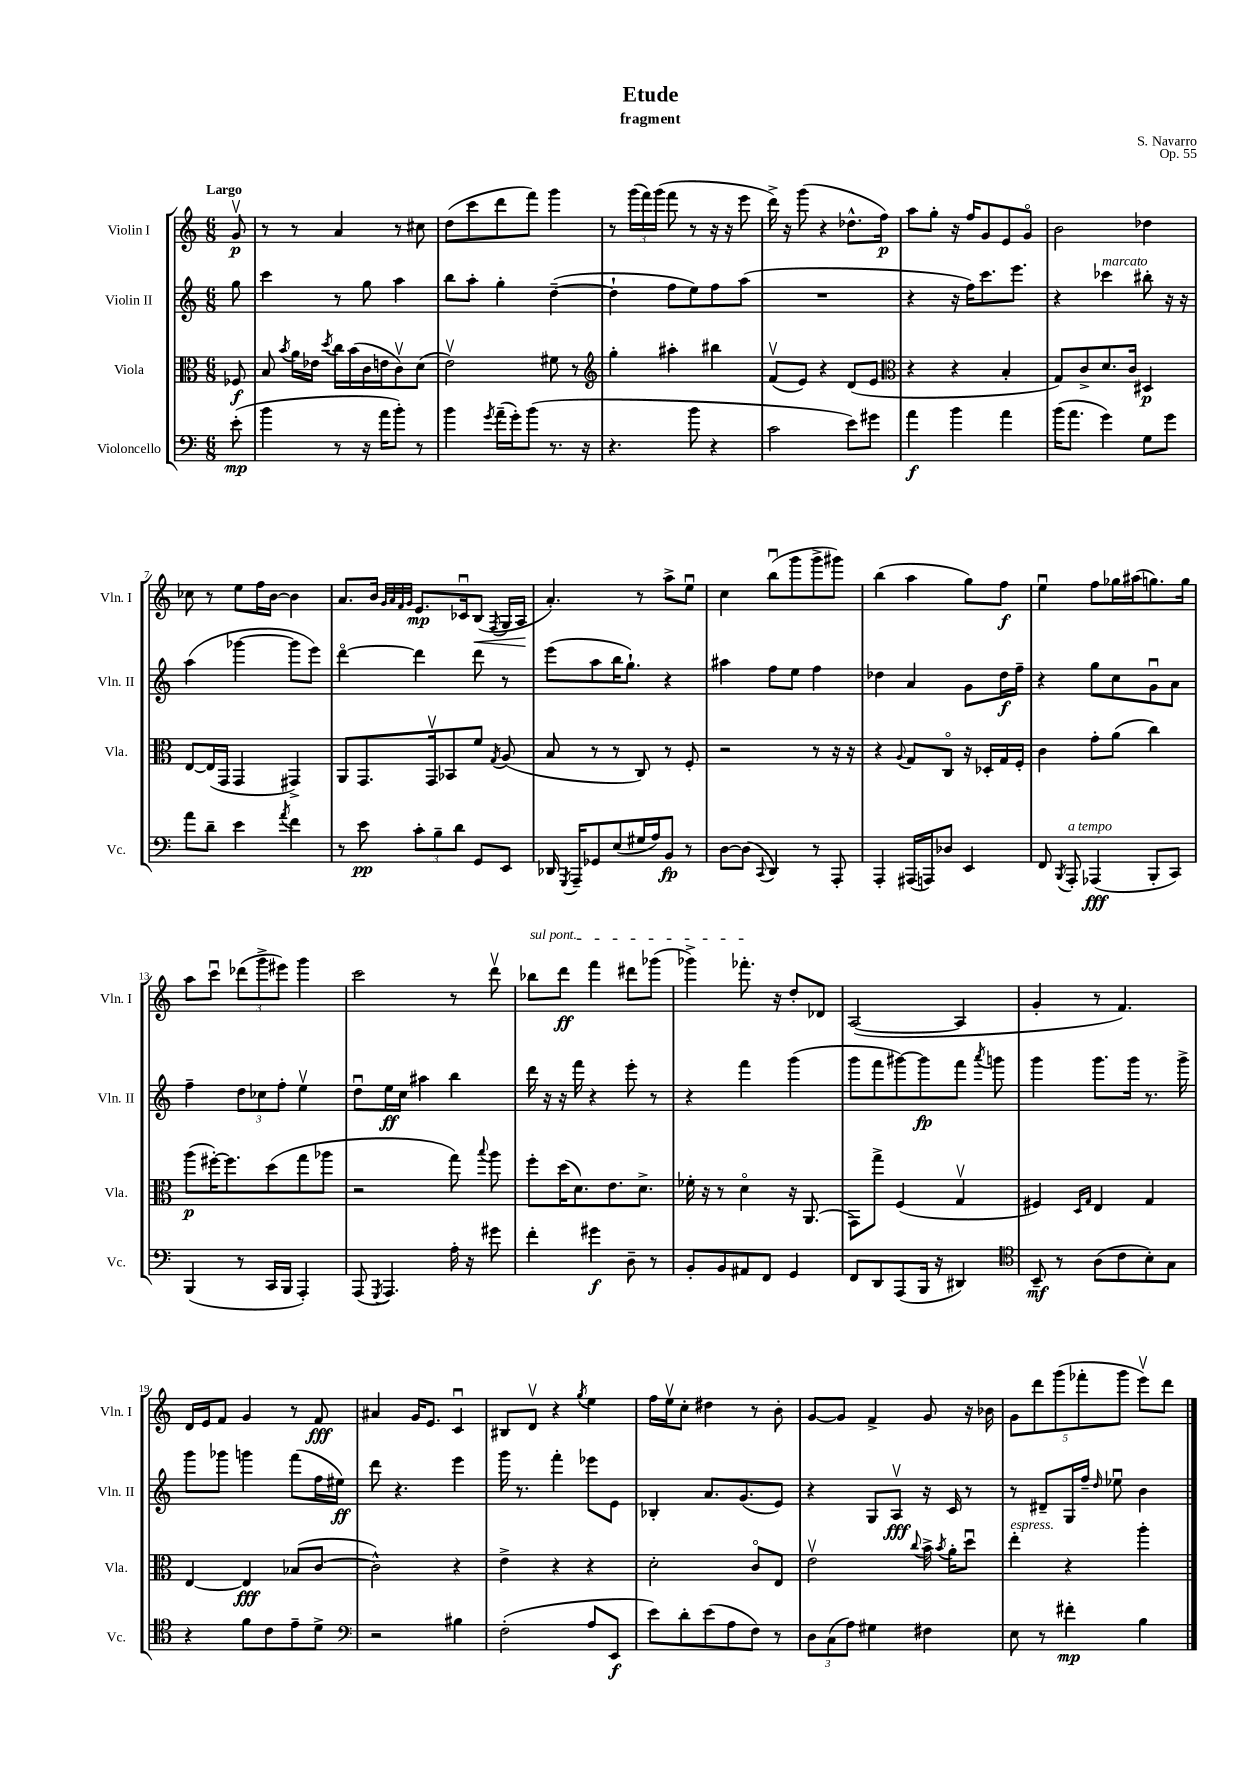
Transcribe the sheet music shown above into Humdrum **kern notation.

**kern	**kern	**kern	**kern
*staff4	*staff3	*staff2	*staff1
*clefF4	*clefC3	*clefG2	*clefG2
*k[]	*k[]	*k[]	*k[]
*M6/8	*M6/8	*M6/8	*M6/8
(8e'	8F-	8gg	8gv
=	=	=	=
4b	8B	4ccc	8r
.	8qb	.	.
.	16a	.	8r
.	16e-	.	.
.	8qdd	.	.
8r	16cc	8r	4a
.	(16b	.	.
16r	16c	8gg	.
16a	16e	.	.
8b')	8cv)	4aa	8r
8r	(8d	.	8cc#
=	=	=	=
4b	2ev)	8bb	(8dd
.	.	8aa'	8ccc
8qg	.	.	.
(16a~	.	4gg'	8ddd
16g')	.	.	.
(8b	.	.	8fff)
8.r	8f#	([4dd~	4ggg
.	8r	.	.
16r	.	.	.
=	=	=	=
*	*clefG2	*	*
4.r	4gg'	4dd`]	8r
.	.	.	(24ggg
.	.	.	24fff)
.	.	.	(24ggg
.	4aa#'	8ff	8fff
8b	.	8ee)	8r
4r	4bb#	8ff	16r
.	.	.	16r
.	.	(8aa	8eee
=	=	=	=
2c	(8fv	2.r	16ddd^)
.	.	.	16r
.	8e)	.	(8ggg
.	4r	.	4r
8e)	(8d	.	8.dd-^^
8g#	8e	.	.
.	.	.	16ff)
=	=	=	=
*	*clefC3	*	*
4a	4r	4r	8aa
.	.	.	8gg'
4b	4r	16r	16r
.	.	16ff)	16ff
.	.	8.ccc	8g
4a	4B'	.	8e
.	.	8.eee	.
.	.	.	8go
=	=	=	=
(16b	8G)	4r	2b
8.a	.	.	.
.	8c^	.	.
4g)	8.d	4ccc-	.
.	16c	.	.
8G	4D#	8bb#'	4dd-
8g	.	16r	.
.	.	16r	.
=	=	=	=
8a	[8E	(4aa	8cc-
8d~	(16E]	.	8r
.	16GG	.	.
4e	4GG	[4ggg-	8ee
.	.	.	16ff
.	.	.	[16b
8qa	.	.	.
4f	4GG#^)	8ggg-]	4b]
.	.	8eee)	.
=	=	=	=
8r	8AA	[4dddo	8.a
8e	8.GG	.	.
.	.	.	16b
.	.	.	32qqg
.	.	.	32qqa
.	.	.	32qqf
.	.	.	32qqg
12c'	.	4ddd]	8.e
.	16GGv	.	.
12B~	.	.	.
.	8BB-	.	.
12d	.	.	.
.	.	.	16c-u
8GG	8f	8ddd	(8B
.	8qG	.	8qF
8EE	(8A	8r	16G
.	.	.	16A
=	=	=	=
16DD-	8B	(8eee	4.a')
8qGGG	.	.	.
16AAA~	.	.	.
8GG-	8r	8aa	.
(8E	8r	16bb	.
.	.	8.gg`)	.
16G#	8C)	.	8r
16A)	.	.	.
8BB	8r	4r	8aa^
8r	8F'	.	8eeu
=	=	=	=
[8D	2r	4aa#	4cc
(8D]	.	.	.
8qqCC	.	.	.
4DD)	.	8ff	(8bbu
.	.	8ee	8ggg
8r	8r	4ff	8ggg^
8AAA'	16r	.	8ggg#)
.	16r	.	.
=	=	=	=
4AAA'	4r	4dd-	(4bb
.	8qqA	.	.
(16AAA#	8G	4a	4aa
16AAA)	.	.	.
8D-	8Co	.	.
4EE	16r	8g	8gg)
.	16D-'	.	.
.	16G	16dd-	8ff
.	16F'	16ff~	.
=	=	=	=
8FF	4c	4r	4eeu
8qBBB	.	.	.
8AAA'	.	.	.
(4AAA-	8g'	8gg	8ff
.	(8a	8cc	16gg-
.	.	.	(16aa#
8BBB'	4cc)	8gu	8.gg)
8CC)	.	8a	.
.	.	.	16gg
=	=	=	=
(4BBB	(8aa	4ff~	8aa
.	[16ff#')	.	8cccu
.	8.ff#]	.	.
8r	.	12dd	(12ddd-
.	.	12cc-	12ggg^
16CC	(8dd	.	.
.	.	12ff'	12eee#)
16BBB	.	.	.
4AAA')	8gg	4eev	4ggg
.	8aa-	.	.
=	=	=	=
(8AAA	2r	8ddu	2ccc
8qGGG	.	.	.
4.AAA)	.	16ee	.
.	.	16cc	.
.	.	4aa#	.
16A'	8gg)	4bb	8r
16r	.	.	.
.	8qqbb	.	.
8g#	8aa	.	8dddv
=	=	=	=
4f'	8ff'	16ddd	8bb-
.	.	16r	.
.	(16dd	16r	8ddd
.	8.d)	16fff	.
4g#	.	4r	4fff
.	8.e	.	.
8D~	.	8eee'	8ddd#
.	8.d^	.	.
8r	.	8r	(8ggg-
=	=	=	=
8BB'	16f-'	4r	4ggg-^)
.	16r	.	.
8BB	8r	.	.
8AA#	4do	4fff	8.fff-'
8FF	.	.	.
.	.	.	16r
4GG	16r	(4ggg	8dd'
.	(8.AA	.	.
.	.	.	8d-
=	=	=	=
8FF	8GG)	8ggg	([2A
8DD	8gg^	8fff	.
(8AAA	(4F	[8ggg#)	.
16BBB	.	8ggg#]	.
16r	.	.	.
4DD#)	4Gv	8fff	4A]
.	.	8qaaa	.
.	.	8ggg	.
=	=	=	=
*clefC4	*	*	*
8BB~	4F#)	4ggg	4g'
8r	.	.	.
.	16qqD	.	.
.	16qqG	.	.
(8A	4E	8.ggg	8r
8c	.	.	4.f)
.	.	16ggg	.
8B')	4G	8.r	.
8G	.	.	.
.	.	16ggg^	.
=	=	=	=
4r	[4E	8ggg	16d
.	.	.	16e
.	.	8ggg-	8f
8f	4E]	4ggg	4g
8c	.	.	.
8e~	(8B-	(8fff	8r
8d^	[8c	16ff	8f
.	.	16ee#)	.
=	=	=	=
*clefF4	*	*	*
2r	2c^^])	8ddd	4a#
.	.	4.r	.
.	.	.	16g
.	.	.	8.e
4B#	4r	4eee	4cu
=	=	=	=
(2F'	4e^	16ggg	8B#
.	.	8.r	.
.	.	.	8dv
.	4r	4fff'	4r
.	.	.	8qgg
8A	4r	8eee-	4ee
8EE	.	8e	.
=	=	=	=
8e)	2d'	4B-'	16ff
.	.	.	16eev
8d'	.	.	8cc'
(8e	.	8.a	4dd#
8A	.	.	.
.	.	(8.g	.
8F)	8co	.	8r
8r	8E	8e)	8b'
=	=	=	=
12D	2ev	4r	[8g
(12C	.	.	.
.	.	.	8g]
12A)	.	.	.
4G#	.	8G	4f^
.	.	8Av	.
.	8qqcc	.	.
4F#	16b^	16r	8g
.	8qb	.	.
.	16a'	16c	.
.	8ddu	8r	16r
.	.	.	16b-
=	=	=	=
8E	4ee'	8r	10g
.	.	.	10ddd
8r	.	8d#~	.
.	.	.	(10ggg
4f#'	4r	16G	.
.	.	.	10fff-'
.	.	16ff~	.
.	.	16qqdd	.
.	.	8ee-u	.
.	.	.	10ggg
4B	4aa'	4b	8eeev)
.	.	.	8ddd
==	==	==	==
*-	*-	*-	*-
